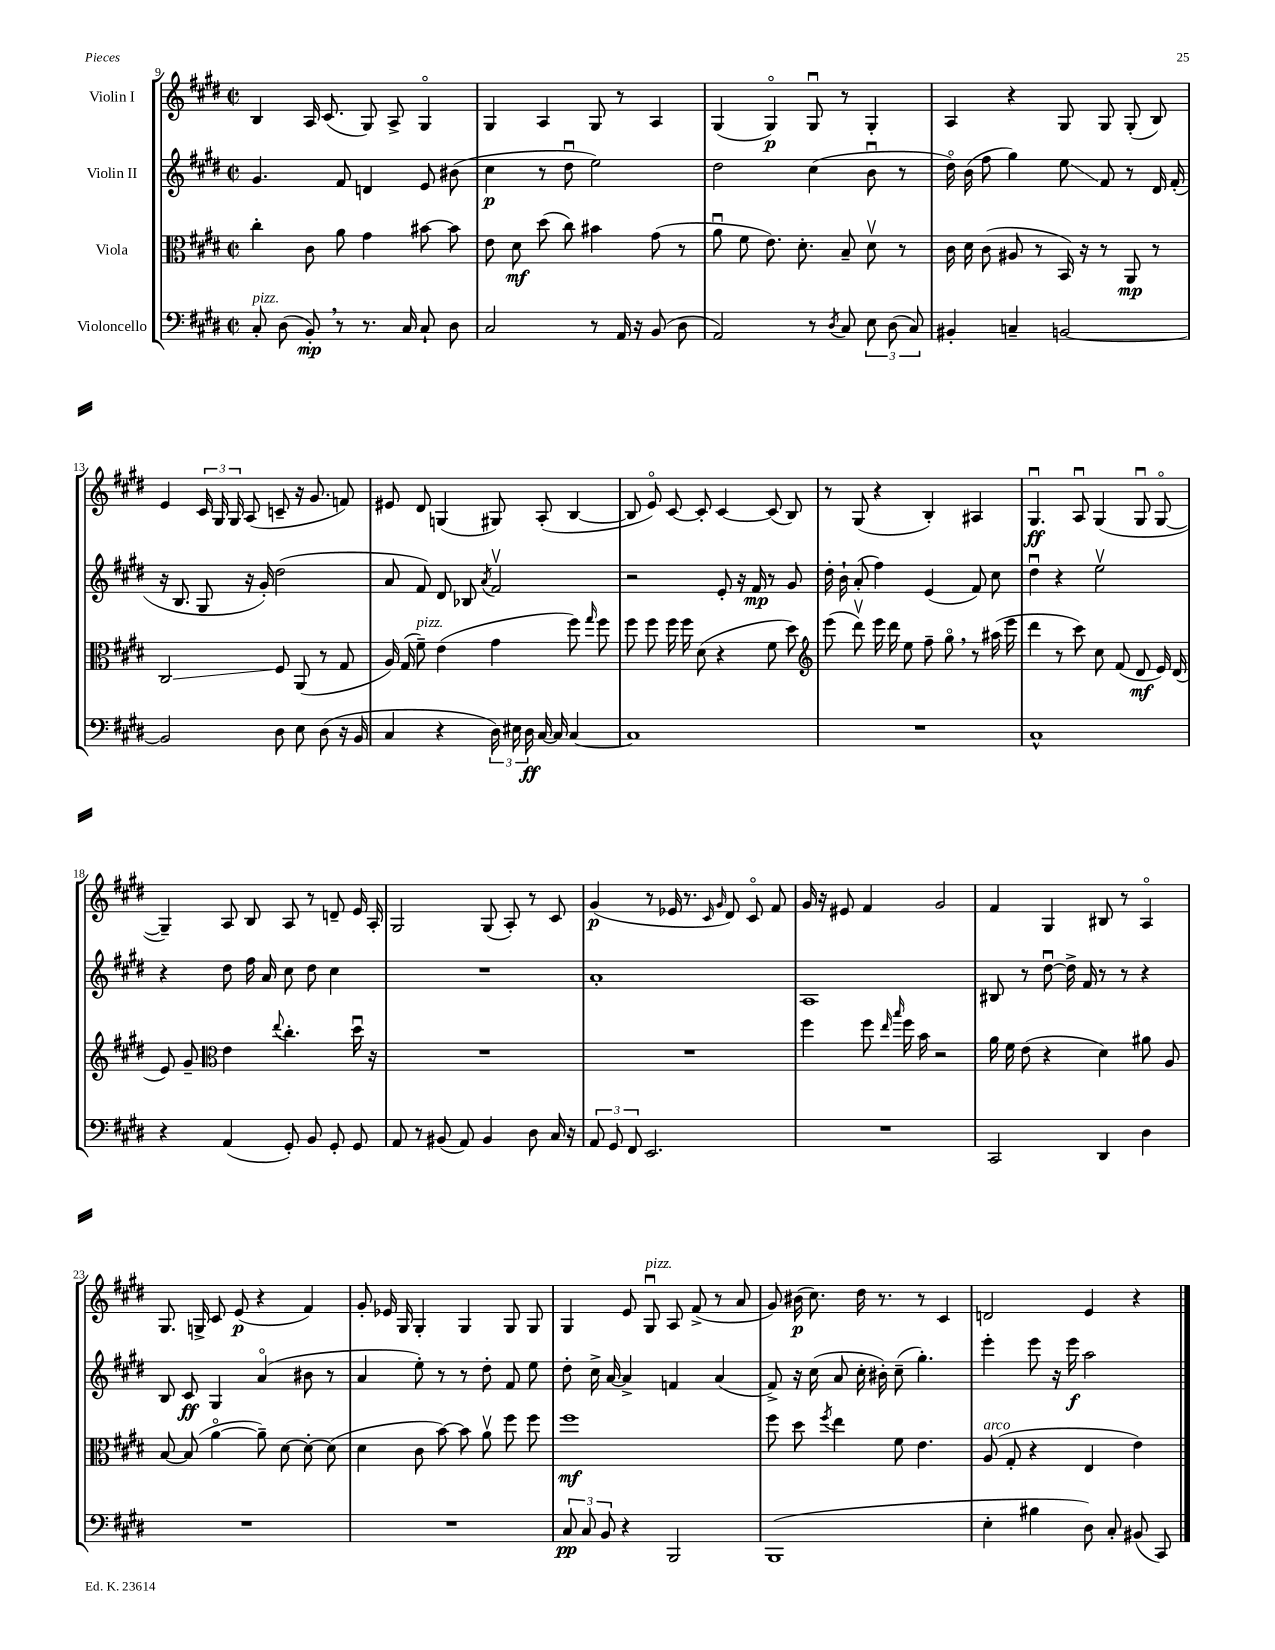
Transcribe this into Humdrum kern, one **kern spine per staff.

**kern	**kern	**kern	**kern
*staff4	*staff3	*staff2	*staff1
*clefF4	*clefC3	*clefG2	*clefG2
*k[f#c#g#d#]	*k[f#c#g#d#]	*k[f#c#g#d#]	*k[f#c#g#d#]
*M2/2	*M2/2	*M2/2	*M2/2
*met(c|)	*met(c|)	*met(c|)	*met(c|)
8C#'/	4cc#'\	4.g#/	4B/
(8D#\	.	.	.
8BB'/)	8c#\	.	16A/
.	.	.	(8.c#/
8r	8a\	8f#/	.
8.r	4g#\	4d/	8G#/)
.	.	.	8A^/
16C#/	.	.	.
8C#`/	[8b#\	8e/	4G#o/
8D#\	8b#\]	(8b#\	.
=	=	=	=
2C#/	8e\	4cc#\	4G#/
.	8d#\	.	.
.	(8dd#\	8r	4A/
.	8cc#\)	8dd#u\	.
8r	4b#\	2ee\)	8G#/
16AA/	.	.	8r
16r	.	.	.
(8BB/	(8g#\	.	4A/
8D#\	8r	.	.
=	=	=	=
2AA/)	8au\	2dd#\	(4G#/
.	8f#\	.	.
.	8.e\)	.	4G#o/)
.	8.d#'\	.	.
8r	.	(4cc#\	8G#u/
8qD#/	.	.	.
8C#/	8B~/	.	8r
12E\	8d#v\	8bu\	4G#'/
(12D#\	.	.	.
.	8r	8r	.
12C#/)	.	.	.
=	=	=	=
4BB#'/	16c#\	16dd#o\)	4A/
.	16d#\	(16b\	.
.	(8c#\	8ff#\	.
4C~/	8A#/	4gg#\)	4r
.	8r	.	.
[2BB/	16BB/)	8ee\	8G#/
.	16r	.	.
.	8r	8f#/	8G#/
.	8AA/	8r	(8G#'/
.	8r	16d#/	8B/)
.	.	(16f#'/	.
=	=	=	=
2BB/]	2C#/	16r	4e/
.	.	8.B/	.
.	.	8G#/	24c#/
.	.	.	24G#/
.	.	.	24G#/
.	.	16r	(8A/
.	.	16g#'/)	.
8D#\	8F#/	(2dd#\	8c~/
8E\	(8AA/	.	16r
.	.	.	8.g#/
(8D#\	8r	.	.
16r	8G#/	.	8f/)
16BB/	.	.	.
=	=	=	=
4C#/	16A/)	8a/	8e#/
.	(16G#/	.	.
.	8f#~\)	8f#/)	8d#/
4r	(4e\	8d#/	(4G/
.	.	8B-/	.
.	.	8qa/	.
24D#\)	4g#\	2f#v/	8G#/)
24E#\	.	.	.
24D#\	.	.	.
[16C#/	.	.	(8A'/
16C#/]	.	.	.
[4C#/	8ff#\)	.	[4B/
.	16qqgg#/	.	.
.	8ff#\	.	.
=	=	=	=
1C#]	8ff#\	2r	8B/]
.	8ff#\	.	8eo/)
.	16ff#\	.	[8c#/
.	16ff#\	.	.
.	(8d#\	.	8c#'/]
.	4r	8e'/	[4c#/
.	.	16r	.
.	.	16f#/	.
.	8f#\	8r	(8c#/]
.	8dd#\)	8g#/	8B/)
=	=	=	=
*	*clefG2	*	*
1r	(8eee\	16dd#'\	8r
.	.	16b`\	.
.	8ddd#v\)	(8a'/	(8G#/
.	16eee\	4ff#\)	4r
.	16ddd#\	.	.
.	8ee\	.	.
.	8ff#~\	(4e/	4B'/)
.	8gg#o\	.	.
.	8r	8f#/)	4A#/
.	(16aa#\	8cc#\	.
.	16eee\	.	.
=	=	=	=
1C#^^	4ddd#\	4dd#u\	4.G#u/
.	8r	4r	.
.	8ccc#\)	.	8Au/
.	8cc#\	2eev\	(4G#/
.	(8f#/	.	.
.	8d#/	.	8G#u/
.	16e/)	.	[8G#o/
.	(16d#/	.	.
=	=	=	=
4r	8e/)	4r	4G#~/])
.	8g#~/	.	.
*	*clefC3	*	*
(4AA/	4e\	8dd#\	8A/
.	.	16ff#\	8B/
.	.	16a/	.
.	8qqee/	.	.
8GG#'/)	4.cc#'\	8cc#\	8A/
8BB/	.	8dd#\	8r
8GG#'/	.	4cc#\	8d~/
8GG#/	16dd#u\	.	16e/
.	16r	.	16A'/
=	=	=	=
8AA/	1r	1r	2G#/
8r	.	.	.
(8BB#/	.	.	.
8AA/)	.	.	.
4BB#/	.	.	(8G#/
.	.	.	8A'/)
8D#\	.	.	8r
16C#/	.	.	8c#/
16r	.	.	.
=	=	=	=
12AA/	1r	1a'	(4g#/
12GG#/	.	.	.
12FF#/	.	.	.
2.EE/	.	.	8r
.	.	.	16e-/
.	.	.	8.r
.	.	.	16qqc#/
.	.	.	16qqg#/
.	.	.	8d#/)
.	.	.	8c#o/
.	.	.	8f#/
=	=	=	=
1r	4ff#\	1A	16g#/
.	.	.	16r
.	.	.	8e#/
.	8ff#\	.	4f#/
.	16qqee/	.	.
.	16qqbb/	.	.
.	16ff#\	.	.
.	16b\	.	.
.	2r	.	2g#/
=	=	=	=
2CC#/	16a\	8B#/	4f#/
.	16f#\	.	.
.	(8e\	8r	.
.	4r	[8dd#u\	4G#/
.	.	16dd#^\]	.
.	.	16f#/	.
4DD#/	4d#\)	8r	8B#/
.	.	8r	8r
4D#\	8a#\	4r	4Ao/
.	8A/	.	.
=	=	=	=
1r	[8B/	8B/	8.G#/
.	(8B/]	8c#/	.
.	.	.	16G^/
.	[4ao\	4G#/	8c#/
.	.	.	(8e/
.	8a~\])	(4ao/	4r
.	[8d#\	.	.
.	8d#'\_	8b#\	4f#/)
.	(8d#\]	8r	.
=	=	=	=
1r	4d#\	4a/	8g#'/
.	.	.	16e-/
.	.	.	16G#/
.	8c#\	8ee'\)	4G#'/
.	[8b\)	8r	.
.	8b\]	8r	4G#/
.	8av\	8dd#'\	.
.	8ff#\	8f#/	8G#/
.	8ff#\	8ee\	8G#/
=	=	=	=
12C#/	1ff#	8dd#'\	4G#/
12C#/	.	.	.
.	.	16cc#^\	.
12BB/	.	.	.
.	.	[16a/	.
4r	.	4a^/]	8e/
.	.	.	8G#u/
2BBB/	.	4f/	8A/
.	.	.	(8f#^/
.	.	(4a/	8r
.	.	.	8a/
=	=	=	=
(1BBB	8ff#\	8f#^/)	8g#/)
.	8dd#\	16r	(16b#\
.	.	(16cc#\	8.cc#\)
.	8qff#/	.	.
.	4ee\	8a/	.
.	.	16cc#'\	16dd#\
.	.	16b#'\)	8.r
.	8f#\	(8cc#~\	.
.	4.e\	4.gg#'\)	8r
.	.	.	4c#/
=	=	=	=
4E'\	(8A/	4eee'\	2d/
.	8G#'/	.	.
4B#\	4r	8eee\	.
.	.	16r	.
.	.	16eee\	.
8D#\)	4E/	2aa\	4e/
8C#'/	.	.	.
(8BB#/	4e\)	.	4r
8CC#/)	.	.	.
==	==	==	==
*-	*-	*-	*-
